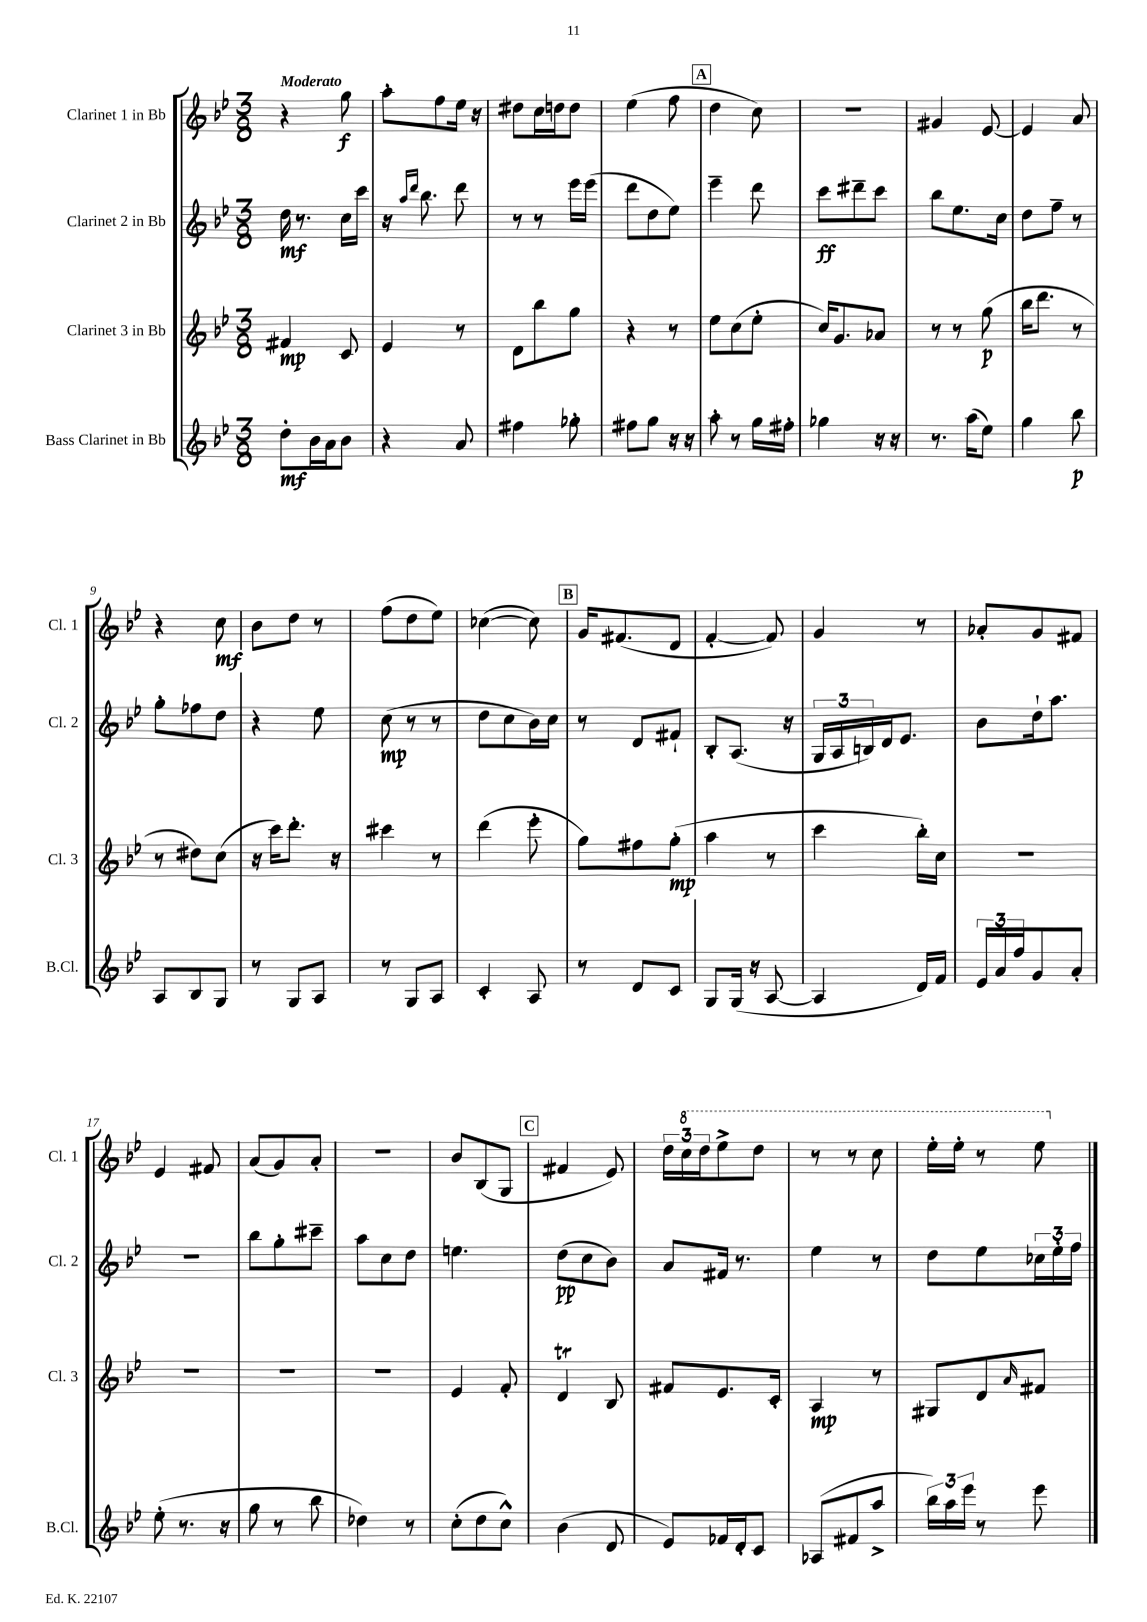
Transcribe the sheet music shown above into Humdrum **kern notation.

**kern	**dynam	**kern	**dynam	**kern	**dynam	**kern	**dynam
*part4	*part4	*part3	*part3	*part2	*part2	*part1	*part1
*staff4	*staff4	*staff3	*staff3	*staff2	*staff2	*staff1	*staff1
*I"Bass Clarinet in Bb	*	*I"Clarinet 3 in Bb	*	*I"Clarinet 2 in Bb	*	*I"Clarinet 1 in Bb	*
*I'B.Cl.	*	*I'Cl. 3	*	*I'Cl. 2	*	*I'Cl. 1	*
*clefG2	*	*clefG2	*	*clefG2	*	*clefG2	*
*k[b-e-]	*	*k[b-e-]	*	*k[b-e-]	*	*k[b-e-]	*
*M3/8	*	*M3/8	*	*M3/8	*	*M3/8	*
=1	=1	=1	=1	=1	=1	=1	=1
!	!	!	!	!	!	!LO:TX:a:B:t=Moderato	!
8dd'\L	mf	4f#X/	mp	16dd\	mf	4r	.
.	.	.	.	8.r	.	.	.
16b-\L	.	.	.	.	.	.	.
16a\J	.	.	.	.	.	.	.
8b-\J	.	8c/	.	16cc\LL	.	8gg\	f
.	.	.	.	16ccc\JJ	.	.	.
=2	=2	=2	=2	=2	=2	=2	=2
4r	.	4e-/	.	16r	.	8aa'\L	.
.	.	.	.	16qqaa/LL	.	.	.
.	.	.	.	16qqddd/JJ	.	.	.
.	.	.	.	8.bb-\	.	.	.
.	.	.	.	.	.	8ff\	.
8a/	.	8r	.	8ddd\	.	16ee-\Jk	.
.	.	.	.	.	.	16r	.
=3	=3	=3	=3	=3	=3	=3	=3
4ff#X\	.	8d\L	.	8r	.	8dd#X\L	.
.	.	8bb-\	.	8r	.	16cc\L	.
.	.	.	.	.	.	16ddn\J	.
8gg-X'\	.	8gg\J	.	16eee-\LL	.	8dd\J	.
.	.	.	.	(16eee-\JJ	.	.	.
=4	=4	=4	=4	=4	=4	=4	=4
8ff#X\L	.	4r	.	8ddd\L	.	(4ee-\	.
8gg\J	.	.	.	8dd\	.	.	.
16r	.	8r	.	8ee-\J)	.	8ff\	.
16r	.	.	.	.	.	.	.
!!LO:REH:place=s1:t=A
=5	=5	=5	=5	=5	=5	=5	=5
8aa'\	.	8ee-\L	.	4eee-~\	.	4dd\	.
8r	.	(8cc\	.	.	.	.	.
16gg\LL	.	8ee-'\J	.	8ddd\	.	8cc\)	.
16ff#X'\JJ	.	.	.	.	.	.	.
=6	=6	=6	=6	=6	=6	=6	=6
4gg-X\	.	16cc/KL)	.	8ccc\L	ff	4.r	.
.	.	8.g/	.	.	.	.	.
.	.	.	.	8ddd#X~\	.	.	.
16r	.	8a-X/J	.	8ccc\J	.	.	.
16r	.	.	.	.	.	.	.
=7	=7	=7	=7	=7	=7	=7	=7
8.r	.	8r	.	8bb-\L	.	4g#X/	.
.	.	8r	.	8.ee-\	.	.	.
(16aa\KL	.	.	.	.	.	.	.
8ee-\J)	.	(8gg\	p	.	.	[8e-/	.
.	.	.	.	16cc\Jk	.	.	.
=8	=8	=8	=8	=8	=8	=8	=8
4gg\	.	16bb-\KL	.	8dd\L	.	4e-/]	.
.	.	8.ddd\J	.	.	.	.	.
.	.	.	.	8ff~\J	.	.	.
8bb-\	p	8r	.	8r	.	8a/	.
!!LO:LB:g=z
=9	=9	=9	=9	=9	=9	=9	=9
8A/L	.	8r	.	8gg'\L	.	4r	.
8B-/	.	8dd#X\L)	.	8ff-X\	.	.	.
8G/J	.	(8cc\J	.	8dd\J	.	8cc\	mf
=10	=10	=10	=10	=10	=10	=10	=10
8r	.	16r	.	4r	.	8b-\L	.
.	.	16ccc\KL)	.	.	.	.	.
8G/L	.	8.ddd'\J	.	.	.	8dd\J	.
8A/J	.	.	.	8ee-\	.	8r	.
.	.	16r	.	.	.	.	.
=11	=11	=11	=11	=11	=11	=11	=11
8r	.	4ccc#X\	.	(8cc\	mp	(8ff\L	.
8G/L	.	.	.	8r	.	8dd\	.
8A/J	.	8r	.	8r	.	8ee-\J)	.
=12	=12	=12	=12	=12	=12	=12	=12
4c'/	.	(4ddd\	.	8dd\L	.	([4cc-X\	.
.	.	.	.	8cc\	.	.	.
8A/	.	8eee-'\	.	16b-\L)	.	8cc-\])	.
.	.	.	.	16cc\JJ	.	.	.
!!LO:REH:place=s1:t=B
=13	=13	=13	=13	=13	=13	=13	=13
8r	.	8gg\L)	.	8r	.	16g/KL	.
.	.	.	.	.	.	(8.f#X/	.
8d/L	.	8ff#X\	.	8d/L	.	.	.
8c/J	.	(8gg'\J	mp	8f#X`/J	.	8d/J	.
=14	=14	=14	=14	=14	=14	=14	=14
8G/L	.	4aa\	.	8B-'/L	.	[4f'/	.
(16G/Jk	.	.	.	(8.A/J	.	.	.
16r	.	.	.	.	.	.	.
[8A/	.	8r	.	.	.	8f/])	.
.	.	.	.	16r	.	.	.
=15	=15	=15	=15	=15	=15	=15	=15
4A/]	.	4ccc\	.	24G/LL	.	4g/	.
.	.	.	.	24A/	.	.	.
.	.	.	.	24Bn/)	.	.	.
.	.	.	.	16d/J	.	.	.
.	.	.	.	8.e-/J	.	.	.
16d/LL)	.	16bb-'\LL)	.	.	.	8r	.
16f/JJ	.	16cc\JJ	.	.	.	.	.
=16	=16	=16	=16	=16	=16	=16	=16
24e-/LL	.	4.r	.	8b-\L	.	8a-X'/L	.
24a/	.	.	.	.	.	.	.
24ff/J	.	.	.	.	.	.	.
8g/	.	.	.	16dd`\k	.	8g/	.
.	.	.	.	8.aa\J	.	.	.
8a'/J	.	.	.	.	.	8f#X/J	.
!!LO:LB:g=z
=17	=17	=17	=17	=17	=17	=17	=17
(8ee-'\	.	4.r	.	4.r	.	4e-/	.
8.r	.	.	.	.	.	.	.
.	.	.	.	.	.	8f#X/	.
16r	.	.	.	.	.	.	.
=18	=18	=18	=18	=18	=18	=18	=18
8gg\	.	4.r	.	8bb-\L	.	(8a/L	.
8r	.	.	.	8gg'\	.	8g/)	.
8bb-\	.	.	.	8ccc#X~\J	.	8a'/J	.
=19	=19	=19	=19	=19	=19	=19	=19
4dd-X\)	.	4.r	.	8aa\L	.	4.r	.
.	.	.	.	8cc\	.	.	.
8r	.	.	.	8dd\J	.	.	.
=20	=20	=20	=20	=20	=20	=20	=20
(8cc'\L	.	4e-/	.	4.een\	.	8b-/L	.
8dd\	.	.	.	.	.	(8B-/	.
8cc^^\J)	.	8f'/	.	.	.	8G/J	.
!!LO:REH:place=s1:t=C
=21	=21	=21	=21	=21	=21	=21	=21
(4b-\	.	4dt/	.	(8dd\L	pp	4f#X/	.
.	.	.	.	8cc\	.	.	.
8d/	.	8B-/	.	8b-\J)	.	8e-/)	.
=22	=22	=22	=22	=22	=22	=22	=22
8e-/L)	.	8f#X/L	.	8a/L	.	24dd\LL	.
*	*	*	*	*	*	*8va	*
.	.	.	.	.	.	24ccc\	.
.	.	.	.	.	.	24ddd\J	.
16f-X/L	.	8.e-/	.	16f#X/Jk	.	8eee-^\	.
16d'/J	.	.	.	8.r	.	.	.
8c/J	.	.	.	.	.	8ddd\J	.
.	.	16c'/Jk	.	.	.	.	.
=23	=23	=23	=23	=23	=23	=23	=23
(8A-X/L	.	4A/	mp	4ee-\	.	8r	.
8f#X/	.	.	.	.	.	8r	.
8aa^/J	.	8r	.	8r	.	8ccc\	.
=24	=24	=24	=24	=24	=24	=24	=24
24bb-\LL)	.	8G#X/L	.	8dd\L	.	16eee-'\LL	.
24aa\	.	.	.	.	.	.	.
.	.	.	.	.	.	16eee-'\JJ	.
24eee-\JJ	.	.	.	.	.	.	.
8r	.	8d/	.	8ee-\	.	8r	.
.	.	16qqa/	.	.	.	.	.
8eee-\	.	8f#X/J	.	24cc-X\L	.	8eee-\	.
.	.	.	.	24ee-'\	.	.	.
.	.	.	.	24ff\JJ	.	.	.
*	*	*	*	*	*	*X8va	*
==	==	==	==	==	==	==	==
*-	*-	*-	*-	*-	*-	*-	*-
